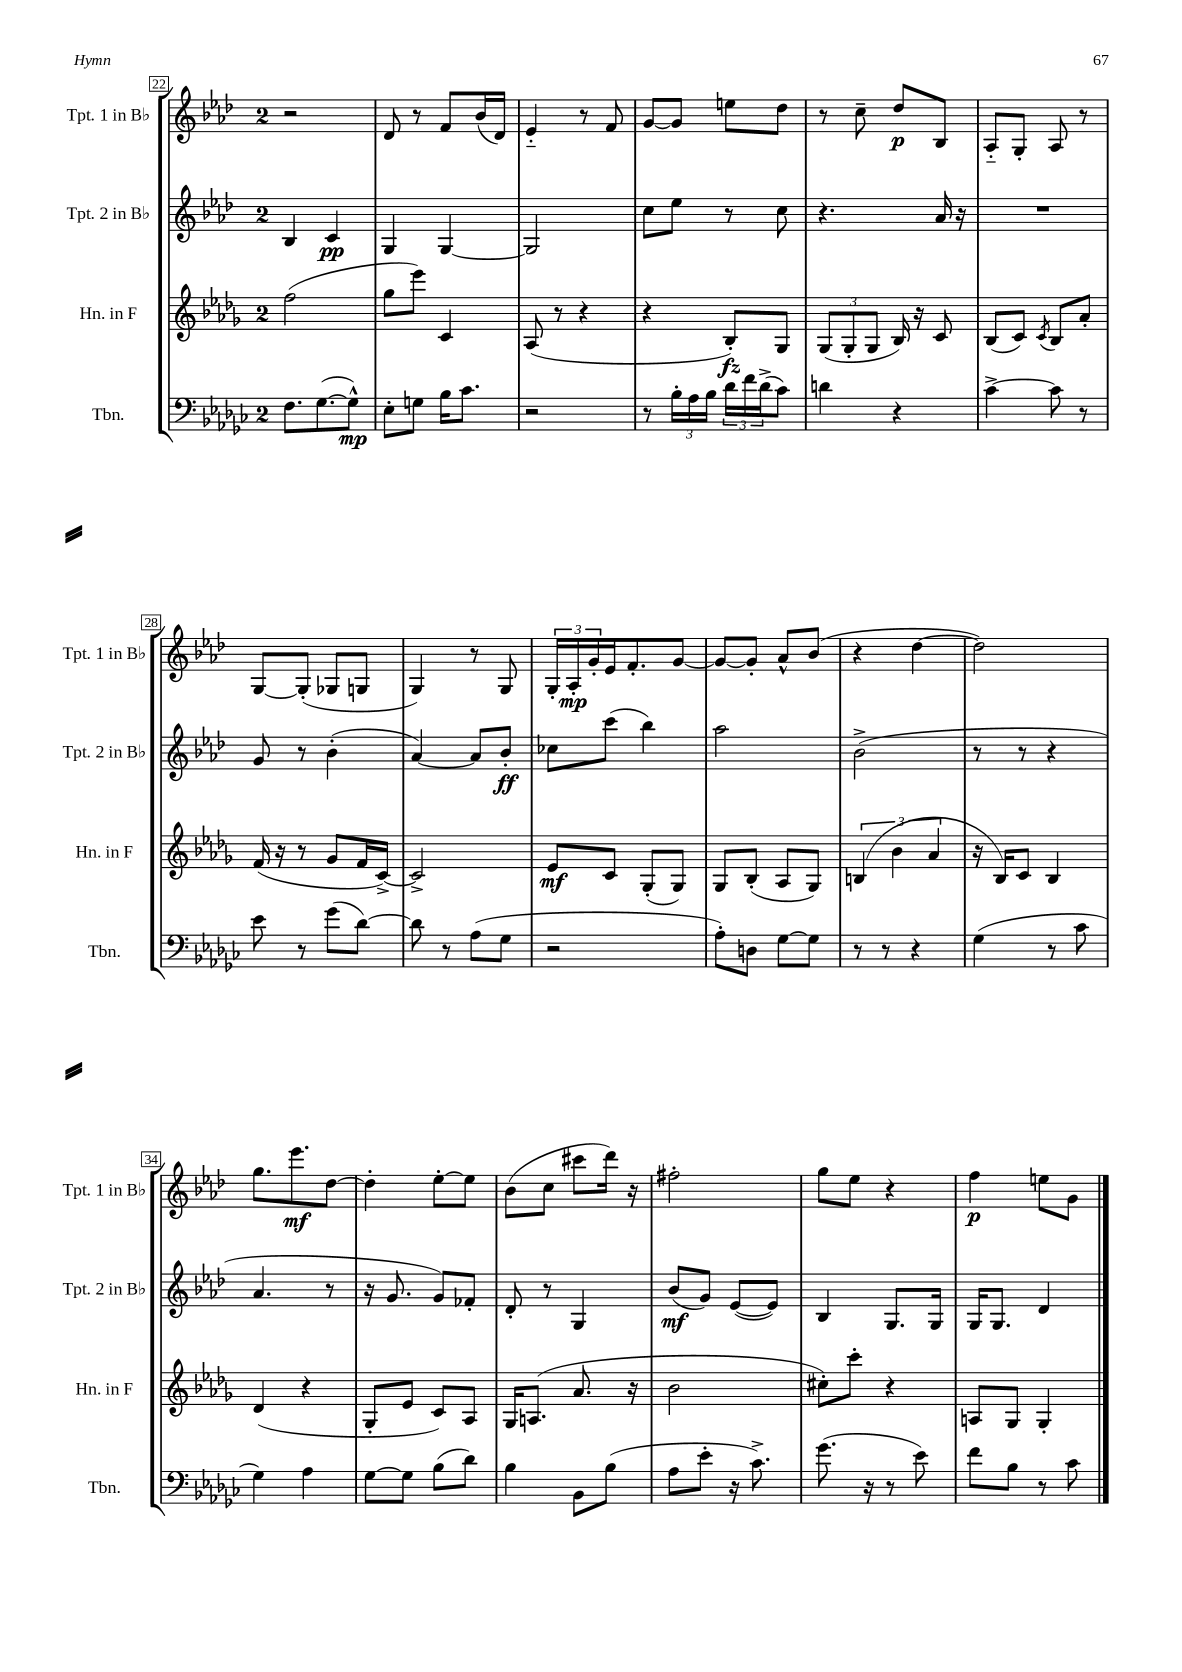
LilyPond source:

<<
\new StaffGroup <<
\new Staff = "s0" \with { instrumentName = "Tpt. 1 in Bb" shortInstrumentName = "Tpt. 1 in Bb" } {
    \clef treble \key aes \major \once \override Staff.TimeSignature.style = #'single-digit \time 2/4
    r2 |
    des'8 r8 f'8 bes'16( des'16) |
    ees'4-_ r8 f'8 |
    g'8~ g'8 e''8 des''8 |
    r8 c''8-- des''8\p bes8 |
    aes8-_ g8-. aes8 r8 |
    g8~ g8-.( ges8 g8 |
    g4) r8 g8 |
    \tuplet 3/2 { g16-. aes16-.\mp g'16-. } ees'16 f'8.-. g'8~ |
    g'8~ g'8-. aes'8-^ bes'8( |
    r4 des''4~ |
    des''2) |
    g''8. ees'''8.\mf des''8~ |
    des''4-. ees''8~-. ees''8 |
    bes'8( c''8 cis'''8 des'''16) r16 |
    fis''2-. |
    g''8 ees''8 r4 |
    f''4\p e''8 g'8 \bar "|." |
}
\new Staff = "s1" \with { instrumentName = "Tpt. 2 in Bb" shortInstrumentName = "Tpt. 2 in Bb" } {
    \clef treble \key aes \major \once \override Staff.TimeSignature.style = #'single-digit \time 2/4
    bes4 c'4\pp |
    g4 g4~ |
    g2 |
    c''8 ees''8 r8 c''8 |
    r4. aes'16 r16 |
    R2 |
    g'8 r8 bes'4-.( |
    aes'4~) aes'8 bes'8-.\ff |
    ces''8 c'''8( bes''4) |
    aes''2 |
    bes'2->( |
    r8 r8 r4 |
    aes'4. r8 |
    r16 g'8. g'8) fes'8-. |
    des'8-. r8 g4 |
    bes'8\mf( g'8) ees'8~( ees'8) |
    bes4 g8. g16 |
    g16 g8. des'4 \bar "|." |
}
\new Staff = "s2" \with { instrumentName = "Hn. in F" shortInstrumentName = "Hn. in F" } {
    \clef treble \key des \major \once \override Staff.TimeSignature.style = #'single-digit \time 2/4
    f''2( |
    ges''8 ees'''8) c'4 |
    aes8( r8 r4 |
    r4 bes8-.\fz) ges8 |
    \tuplet 3/2 { ges8( ges8-. ges8 } bes16) r16 c'8 |
    bes8( c'8) \acciaccatura { c'8 } bes8 aes'8-. |
    f'16( r16 r8 ges'8 f'16 c'16~->) |
    c'2-> |
    ees'8\mf c'8 ges8-.( ges8) |
    ges8 bes8-.( aes8 ges8) |
    \tuplet 3/2 { b4( bes'4 aes'4 } |
    r16 bes16) c'8 bes4 |
    des'4( r4 |
    ges8-. ees'8 c'8) aes8 |
    ges16 a8.( aes'8. r16 |
    bes'2 |
    cis''8-.) c'''8-. r4 |
    a8 ges8 ges4-. \bar "|." |
}
\new Staff = "s3" \with { instrumentName = "Tbn." shortInstrumentName = "Tbn." } {
    \clef bass \key ges \major \once \override Staff.TimeSignature.style = #'single-digit \time 2/4
    f8. ges8.~( ges8-^\mp) |
    ees8-. g8 bes16 ces'8. |
    r2 |
    r8 \tuplet 3/2 { bes16-. aes16 bes16 } \tuplet 3/2 { des'16 f'16 des'16->( } ces'8) |
    d'4 r4 |
    ces'4~-> ces'8 r8 |
    ees'8 r8 ges'8( des'8~) |
    des'8 r8 aes8( ges8 |
    r2 |
    aes8-.) d8 ges8~ ges8 |
    r8 r8 r4 |
    ges4( r8 ces'8 |
    ges4) aes4 |
    ges8~ ges8 bes8( des'8) |
    bes4 bes,8 bes8( |
    aes8 ees'8-. r16 ces'8.->) |
    ges'8.( r16 r8 ees'8) |
    f'8 bes8 r8 ces'8 \bar "|." |
}
>>
>>
\layout { \context { \Score currentBarNumber = #22 \override BarNumber.stencil = #(make-stencil-boxer 0.1 0.3 ly:text-interface::print) } }
